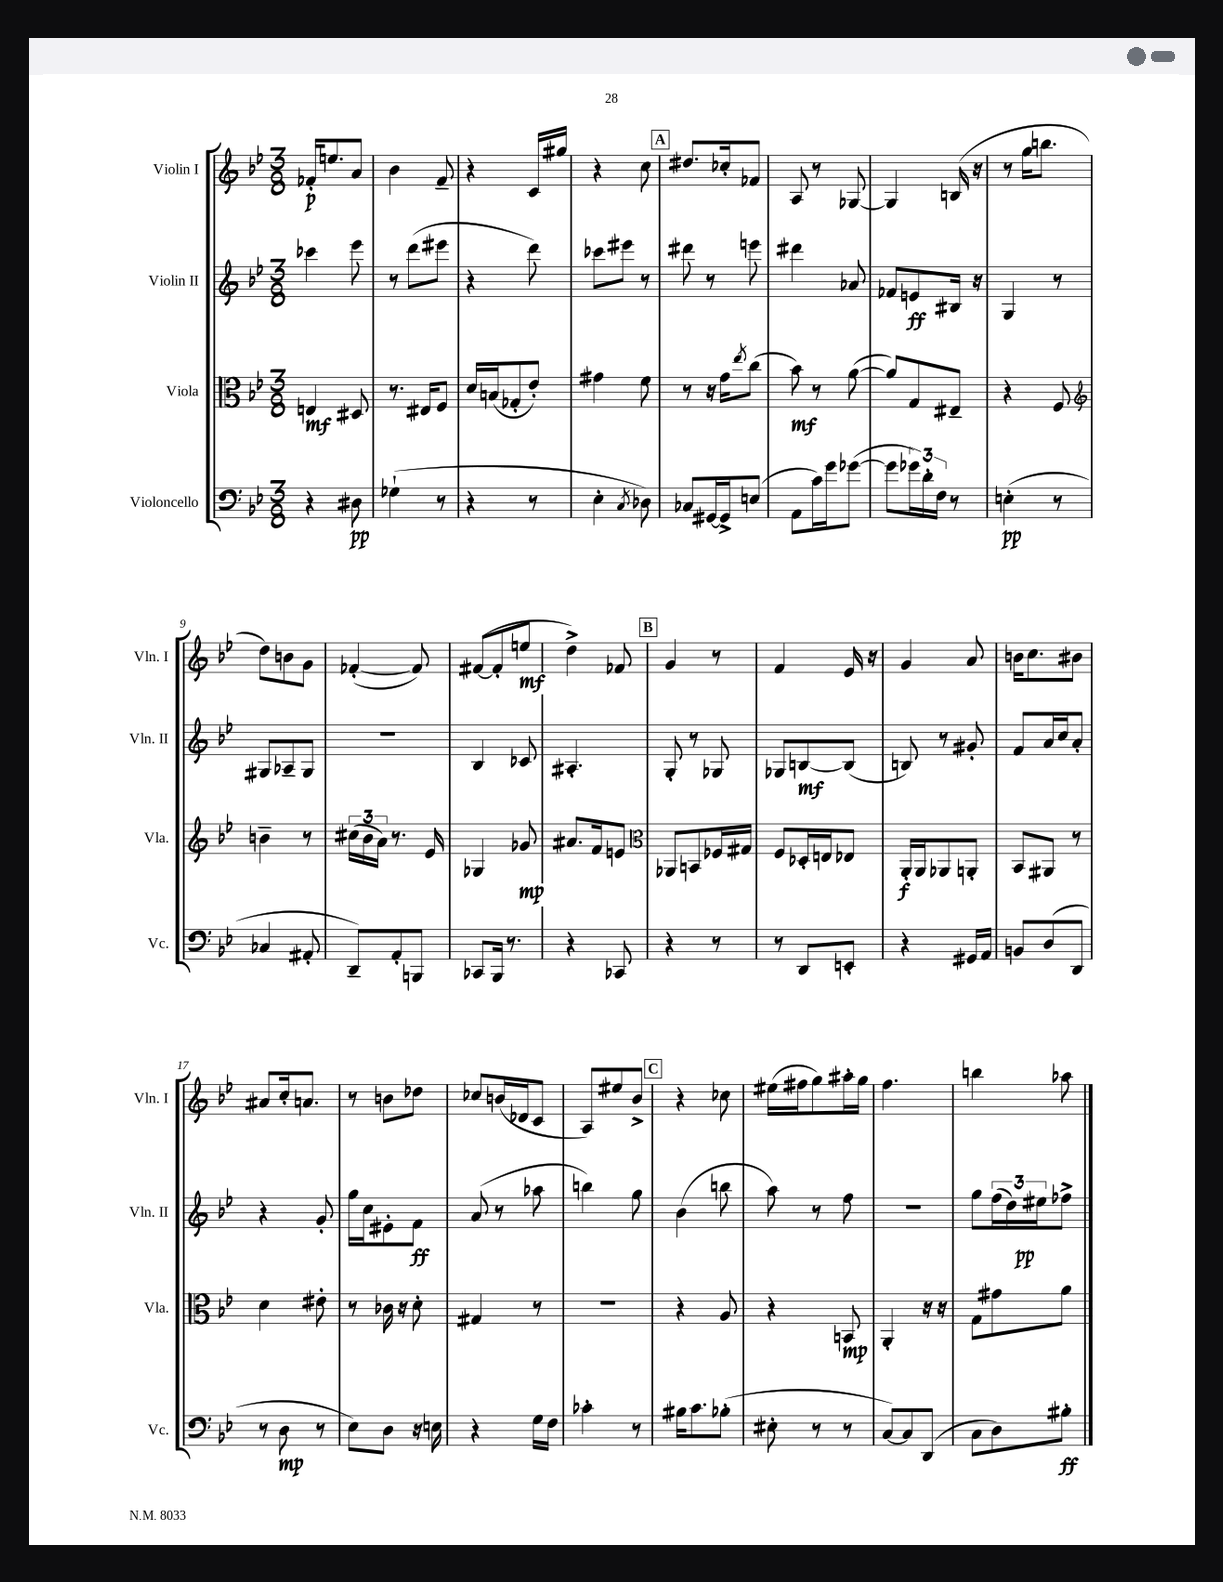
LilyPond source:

<<
\new StaffGroup <<
\new Staff = "s0" \with { instrumentName = "Violin I" shortInstrumentName = "Vln. I" } {
    \clef treble \key bes \major \numericTimeSignature \time 3/8
    fes'16-.\p e''8. a'8 |
    bes'4 f'8-- |
    r4 c'16 gis''16 |
    r4 c''8 |
    \mark \markup { \box "A" } dis''8. ces''16-. fes'8 |
    a8 r8 ges8~ |
    ges4 b16( r16 |
    r8 g''16 b''8. |
    d''8) b'8 g'8 |
    fes'4~-.( fes'8) |
    fis'8~( fis'8-. e''8\mf |
    d''4->) fes'8 |
    \mark \markup { \box "B" } g'4 r8 |
    f'4 ees'16 r16 |
    g'4 a'8 |
    b'16 c''8. bis'8 |
    ais'8 c''16-. a'8. |
    r8 b'8 des''8 |
    ces''8 b'16( des'16 c'8 |
    a8) eis''8 bes'8-> |
    \mark \markup { \box "C" } r4 ces''8 |
    eis''16( fis''16 g''8) ais''16-. g''16 |
    f''4. |
    b''4 aes''8 \bar "|." |
}
\new Staff = "s1" \with { instrumentName = "Violin II" shortInstrumentName = "Vln. II" } {
    \clef treble \key bes \major \numericTimeSignature \time 3/8
    ces'''4 ees'''8 |
    r8 d'''8( eis'''8 |
    r4 d'''8) |
    ces'''8 eis'''8 r8 |
    \mark \markup { \box "A" } dis'''8 r8 e'''8 |
    dis'''4 aes'8 |
    fes'8 e'8\ff bis16 r16 |
    g4 r8 |
    gis8 aes8-- gis8 |
    R4. |
    bes4 ces'8 |
    ais4.-. |
    \mark \markup { \box "B" } g8-. r8 ges8 |
    ges8 b8~\mf b8( |
    b8) r8 gis'8-. |
    f'8 a'16 c''16 a'8-. |
    r4 g'8-. |
    g''16 c''16 eis'8-. f'8\ff |
    a'8( r8 aes''8 |
    b''4) g''8 |
    \mark \markup { \box "C" } bes'4( b''8 |
    a''8) r8 f''8 |
    R4. |
    g''8 \tuplet 3/2 { f''16( d''16) eis''16\pp } fes''8-> \bar "|." |
}
\new Staff = "s2" \with { instrumentName = "Viola" shortInstrumentName = "Vla." } {
    \clef alto \key bes \major \numericTimeSignature \time 3/8
    e4\mf dis8 |
    r8. eis16 f8 |
    d'16 b16( ges8-. ees'8-.) |
    gis'4 f'8 |
    \mark \markup { \box "A" } r8 r16 g'16 \acciaccatura { ees''8 } c''8( |
    bes'8\mf) r8 a'8~( |
    a'8) g8 eis8-- |
    r4 f8 |
    \clef treble b'4-- r8 |
    \tuplet 3/2 { cis''16( bes'16 a'16) } r8. ees'16 |
    ges4 ges'8\mp |
    ais'8. f'16 e'8 |
    \mark \markup { \box "B" } \clef alto aes,8 b,8 fes16 gis16 |
    f8 des16-. e16 ees8 |
    a,16-.\f a,16 aes,8 a,8-. |
    bes,8 ais,8 r8 |
    d'4 eis'8-. |
    r8 ces'16 r16 d'8-. |
    gis4 r8 |
    R4. |
    \mark \markup { \box "C" } r4 a8 |
    r4 b,8\mp |
    a,4-. r16 r16 |
    g8 gis'8 a'8 \bar "|." |
}
\new Staff = "s3" \with { instrumentName = "Violoncello" shortInstrumentName = "Vc." } {
    \clef bass \key bes \major \numericTimeSignature \time 3/8
    r4 dis8\pp |
    ges4-!( r8 |
    r4 r8 |
    ees4-. \acciaccatura { c8 } des8) |
    \mark \markup { \box "A" } ces8 gis,16~ gis,16-> e8( |
    a,8 c'16) g'16 ges'8~( |
    ges'8 \tuplet 3/2 { ges'16) d'16-. f16 } r8 |
    e4-.\pp( r8 |
    ces4 ais,8-. |
    d,8--) a,8-. b,,8 |
    ces,8 bes,,16 r8. |
    r4 ces,8 |
    \mark \markup { \box "B" } r4 r8 |
    r8 d,8 e,8-. |
    r4 gis,16 a,16 |
    b,8 d8( d,8 |
    r8 d8\mp r8 |
    ees8) d8 r16 e16 |
    r4 g16 f16 |
    ces'4-. r8 |
    \mark \markup { \box "C" } bis16 c'8. bes8-.( |
    eis8-. r8 r8 |
    c8~) c8 d,8( |
    c8 d8) bis8-.\ff \bar "|." |
}
>>
>>
